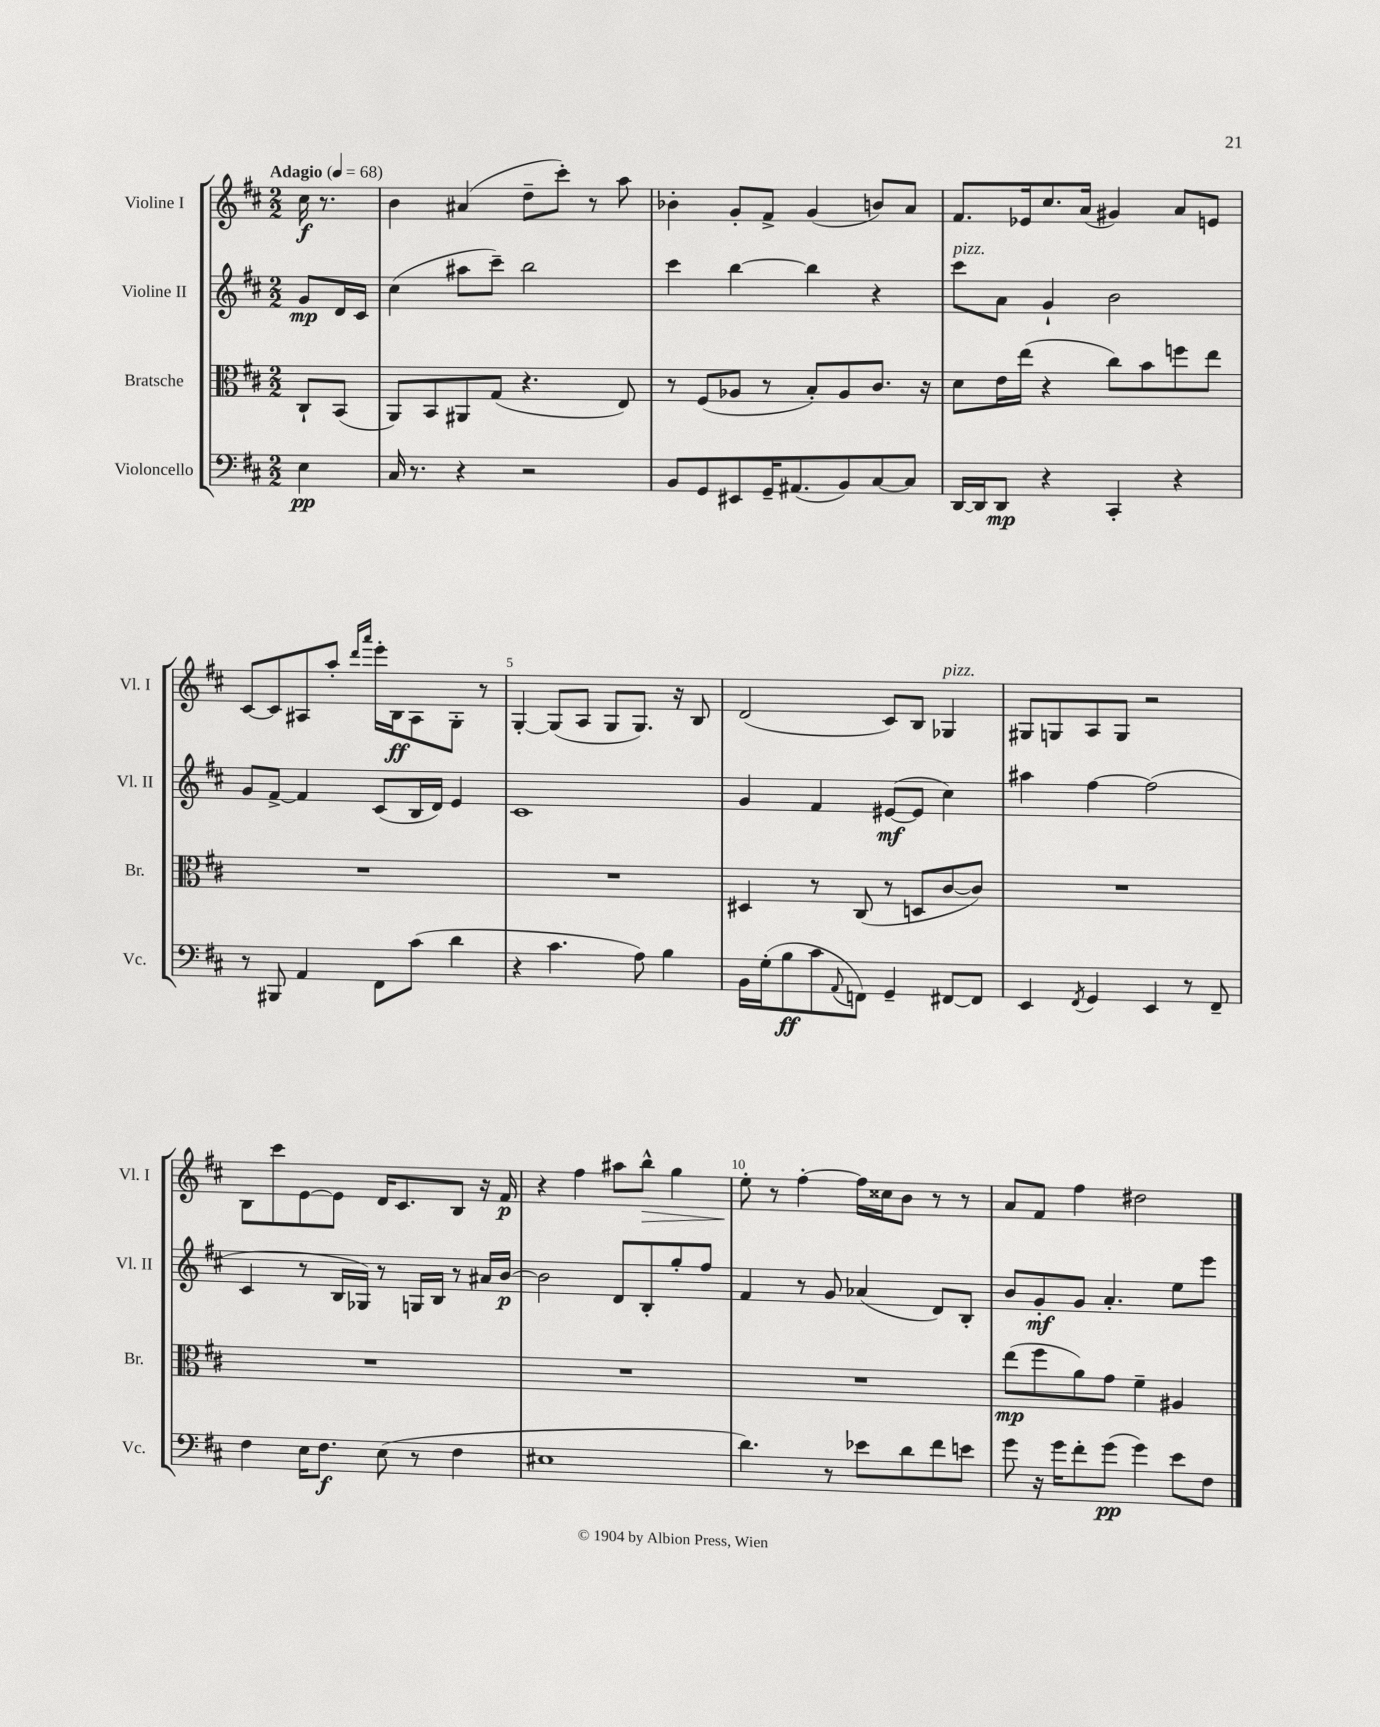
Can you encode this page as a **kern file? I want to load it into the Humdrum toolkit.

**kern	**dynam	**kern	**dynam	**kern	**dynam	**kern	**dynam
*part4	*part4	*part3	*part3	*part2	*part2	*part1	*part1
*staff4	*staff4	*staff3	*staff3	*staff2	*staff2	*staff1	*staff1
*I"Violoncello	*	*I"Bratsche	*	*I"Violine II	*	*I"Violine I	*
*I'Vc.	*	*I'Br.	*	*I'Vl. II	*	*I'Vl. I	*
*clefF4	*	*clefC3	*	*clefG2	*	*clefG2	*
*k[f#c#]	*	*k[f#c#]	*	*k[f#c#]	*	*k[f#c#]	*
*M2/2	*	*M2/2	*	*M2/2	*	*M2/2	*
*MM68	*	*MM68	*	*MM68	*	*MM68	*
=	=	=	=	=	=	=	=
!	!	!	!	!	!	!LO:TX:a:B:t=Adagio	!
4E\	pp	8C#`/L	.	8g/L	mp	16cc#\	f
.	.	.	.	.	.	8.r	.
.	.	(8BB/J	.	16d/L	.	.	.
.	.	.	.	16c#/JJ	.	.	.
=1	=1	=1	=1	=1	=1	=1	=1
16C#/	.	8AA/L)	.	(4cc#\	.	4b\	.
8.r	.	.	.	.	.	.	.
.	.	8BB/	.	.	.	.	.
4r	.	8AA#X/	.	8aa#X\L	.	(4a#X/	.
.	.	(8G/J	.	8ccc#~\J)	.	.	.
2r	.	4.r	.	2bb\	.	8dd~\L	.
.	.	.	.	.	.	8ccc#'\J)	.
.	.	.	.	.	.	8r	.
.	.	8E/)	.	.	.	8aa\	.
=2	=2	=2	=2	=2	=2	=2	=2
8BB/L	.	8r	.	4ccc#\	.	4b-X'\	.
8GG/	.	(8F#/L	.	.	.	.	.
8EE#X/	.	8A-X/J	.	[4bb\	.	8g'/L	.
16GG~/K	.	8r	.	.	.	8f#^/J	.
(8.AA#X/	.	.	.	.	.	.	.
.	.	8B'/L)	.	4bb\]	.	(4g/	.
8BB/)	.	8A-/	.	.	.	.	.
[8C#/	.	8.c#/J	.	4r	.	8bn/L)	.
8C#/J]	.	.	.	.	.	8a/J	.
.	.	16r	.	.	.	.	.
=3	=3	=3	=3	=3	=3	=3	=3
!	!	!	!	!LO:TX:a:i:t=pizz.	!	!	!
[16DD/LL	.	8d\L	.	8ccc#\L	.	8.f#/L	.
16DD/J]	.	.	.	.	.	.	.
8DD/J	mp	16e\L	.	8a\J	.	.	.
.	.	(16ee\JJ	.	.	.	16e-X/k	.
4r	.	4r	.	4g`/	.	8.cc#/	.
.	.	.	.	.	.	(16a/Jk	.
4CC#'/	.	8cc#\L)	.	2b\	.	4g#X/)	.
.	.	8b\	.	.	.	.	.
4r	.	8ffn\	.	.	.	8a/L	.
.	.	8ee\J	.	.	.	8en/J	.
!!LO:LB:g=z
=4	=4	=4	=4	=4	=4	=4	=4
8r	.	1r	.	8g/L	.	[8c#/L	.
8BBB#X/	.	.	.	[8f#^/J	.	8c#/]	.
4AA/	.	.	.	4f#/]	.	8A#X/	.
.	.	.	.	.	.	8aa'/J	.
.	.	.	.	.	.	16qqddd/LL	.
.	.	.	.	.	.	16qqaaa/JJ	.
8FF#\L	.	.	.	(8c#/L	.	16eee'\LL	.
.	.	.	.	.	.	16B\J	ff
(8c#\J	.	.	.	16B/L	.	8A#\	.
.	.	.	.	16d/JJ)	.	.	.
4d\	.	.	.	4e/	.	8G'\J	.
.	.	.	.	.	.	8r	.
=5	=5	=5	=5	=5	=5	=5	=5
4r	.	1r	.	1c#	.	[4G'/	.
4.c#\	.	.	.	.	.	(8G/L]	.
.	.	.	.	.	.	8A/J	.
.	.	.	.	.	.	8G/L	.
8A\)	.	.	.	.	.	8.G/J)	.
4B\	.	.	.	.	.	.	.
.	.	.	.	.	.	16r	.
.	.	.	.	.	.	8B/	.
=6	=6	=6	=6	=6	=6	=6	=6
16BB\LL	.	4D#X/	.	4g/	.	(2d/	.
(16G'\J	.	.	.	.	.	.	.
8B\	ff	.	.	.	.	.	.
8c#\	.	8r	.	4f#/	.	.	.
8qqAA/	.	.	.	.	.	.	.
8FFn\J)	.	(8C#/	.	.	.	.	.
4GG~/	.	8r	.	([8e#X/L	mf	8c#/L)	.
.	.	8Dn/L	.	8e#/J]	.	8B/J	.
!	!	!	!	!	!	!LO:TX:a:i:t=pizz.	!
[8FF#X/L	.	[8c#/	.	4cc#\)	.	4G-X/	.
8FF#/J]	.	8c#/J])	.	.	.	.	.
=7	=7	=7	=7	=7	=7	=7	=7
4EE/	.	1r	.	4aa#X\	.	8G#X/L	.
.	.	.	.	.	.	8Gn/	.
8qFF#/	.	.	.	.	.	.	.
4GG/	.	.	.	[4ff#\	.	8A/	.
.	.	.	.	.	.	8G/J	.
4EE/	.	.	.	(2ff#\]	.	2r	.
8r	.	.	.	.	.	.	.
8FF#~/	.	.	.	.	.	.	.
!!LO:LB:g=z
=8	=8	=8	=8	=8	=8	=8	=8
4F#\	.	1r	.	4c#/	.	8B\L	.
.	.	.	.	.	.	8ccc#\	.
16E\KL	.	.	.	8r	.	[8e\	.
8.F#\J	f	.	.	.	.	.	.
.	.	.	.	16B/LL	.	8e\J]	.
.	.	.	.	16G-X/JJ)	.	.	.
(8E\	.	.	.	8r	.	16d/KL	.
.	.	.	.	.	.	8.c#/	.
8r	.	.	.	16Gn/LL	.	.	.
.	.	.	.	16B/JJ	.	.	.
4F#\	.	.	.	8r	.	8B/J	.
.	.	.	.	16a#X/LL	.	16r	.
.	.	.	.	[16b/JJ	p	16f#/	p
=9	=9	=9	=9	=9	=9	=9	=9
1E#X	.	1r	.	2b\]	.	4r	.
.	.	.	.	.	.	4ff#\	.
.	.	.	.	8d/L	.	8aa#X\L	.
!	!	!	!	!	!	!	!LO:HP:b
.	.	.	.	8B'/	.	8bb^^\J	>
.	.	.	.	8gg'/	.	4gg\	.
.	.	.	.	8ff#/J	.	.	.
=10	=10	=10	=10	=10	=10	=10	=10
4.d\)	.	1r	.	4f#/	.	8ee'\	.
.	.	.	.	.	.	8r	]
.	.	.	.	8r	.	[4ff#'\	.
8r	.	.	.	8g/	.	.	.
8e-X\L	.	.	.	(4a-X/	.	16ff#\LL]	.
.	.	.	.	.	.	16cc##X\J	.
8d\	.	.	.	.	.	8b\J	.
8f#\	.	.	.	8d/L)	.	8r	.
8en\J	.	.	.	8B'/J	.	8r	.
=11	=11	=11	=11	=11	=11	=11	=11
8g\	.	(8ee\L	mp	8b/L	.	8a/L	.
16r	.	8ff#\	.	8g'/	mf	8f#/J	.
16g\KL	.	.	.	.	.	.	.
8f#'\	.	8a\)	.	8g/J	.	4ff#\	.
(8g\J	pp	8g\J	.	4.a'/	.	.	.
4g\)	.	4f#~\	.	.	.	2dd#X\	.
8e\L	.	4A#X/	.	8ee\L	.	.	.
8F#\J	.	.	.	8eee\J	.	.	.
==	==	==	==	==	==	==	==
*-	*-	*-	*-	*-	*-	*-	*-
